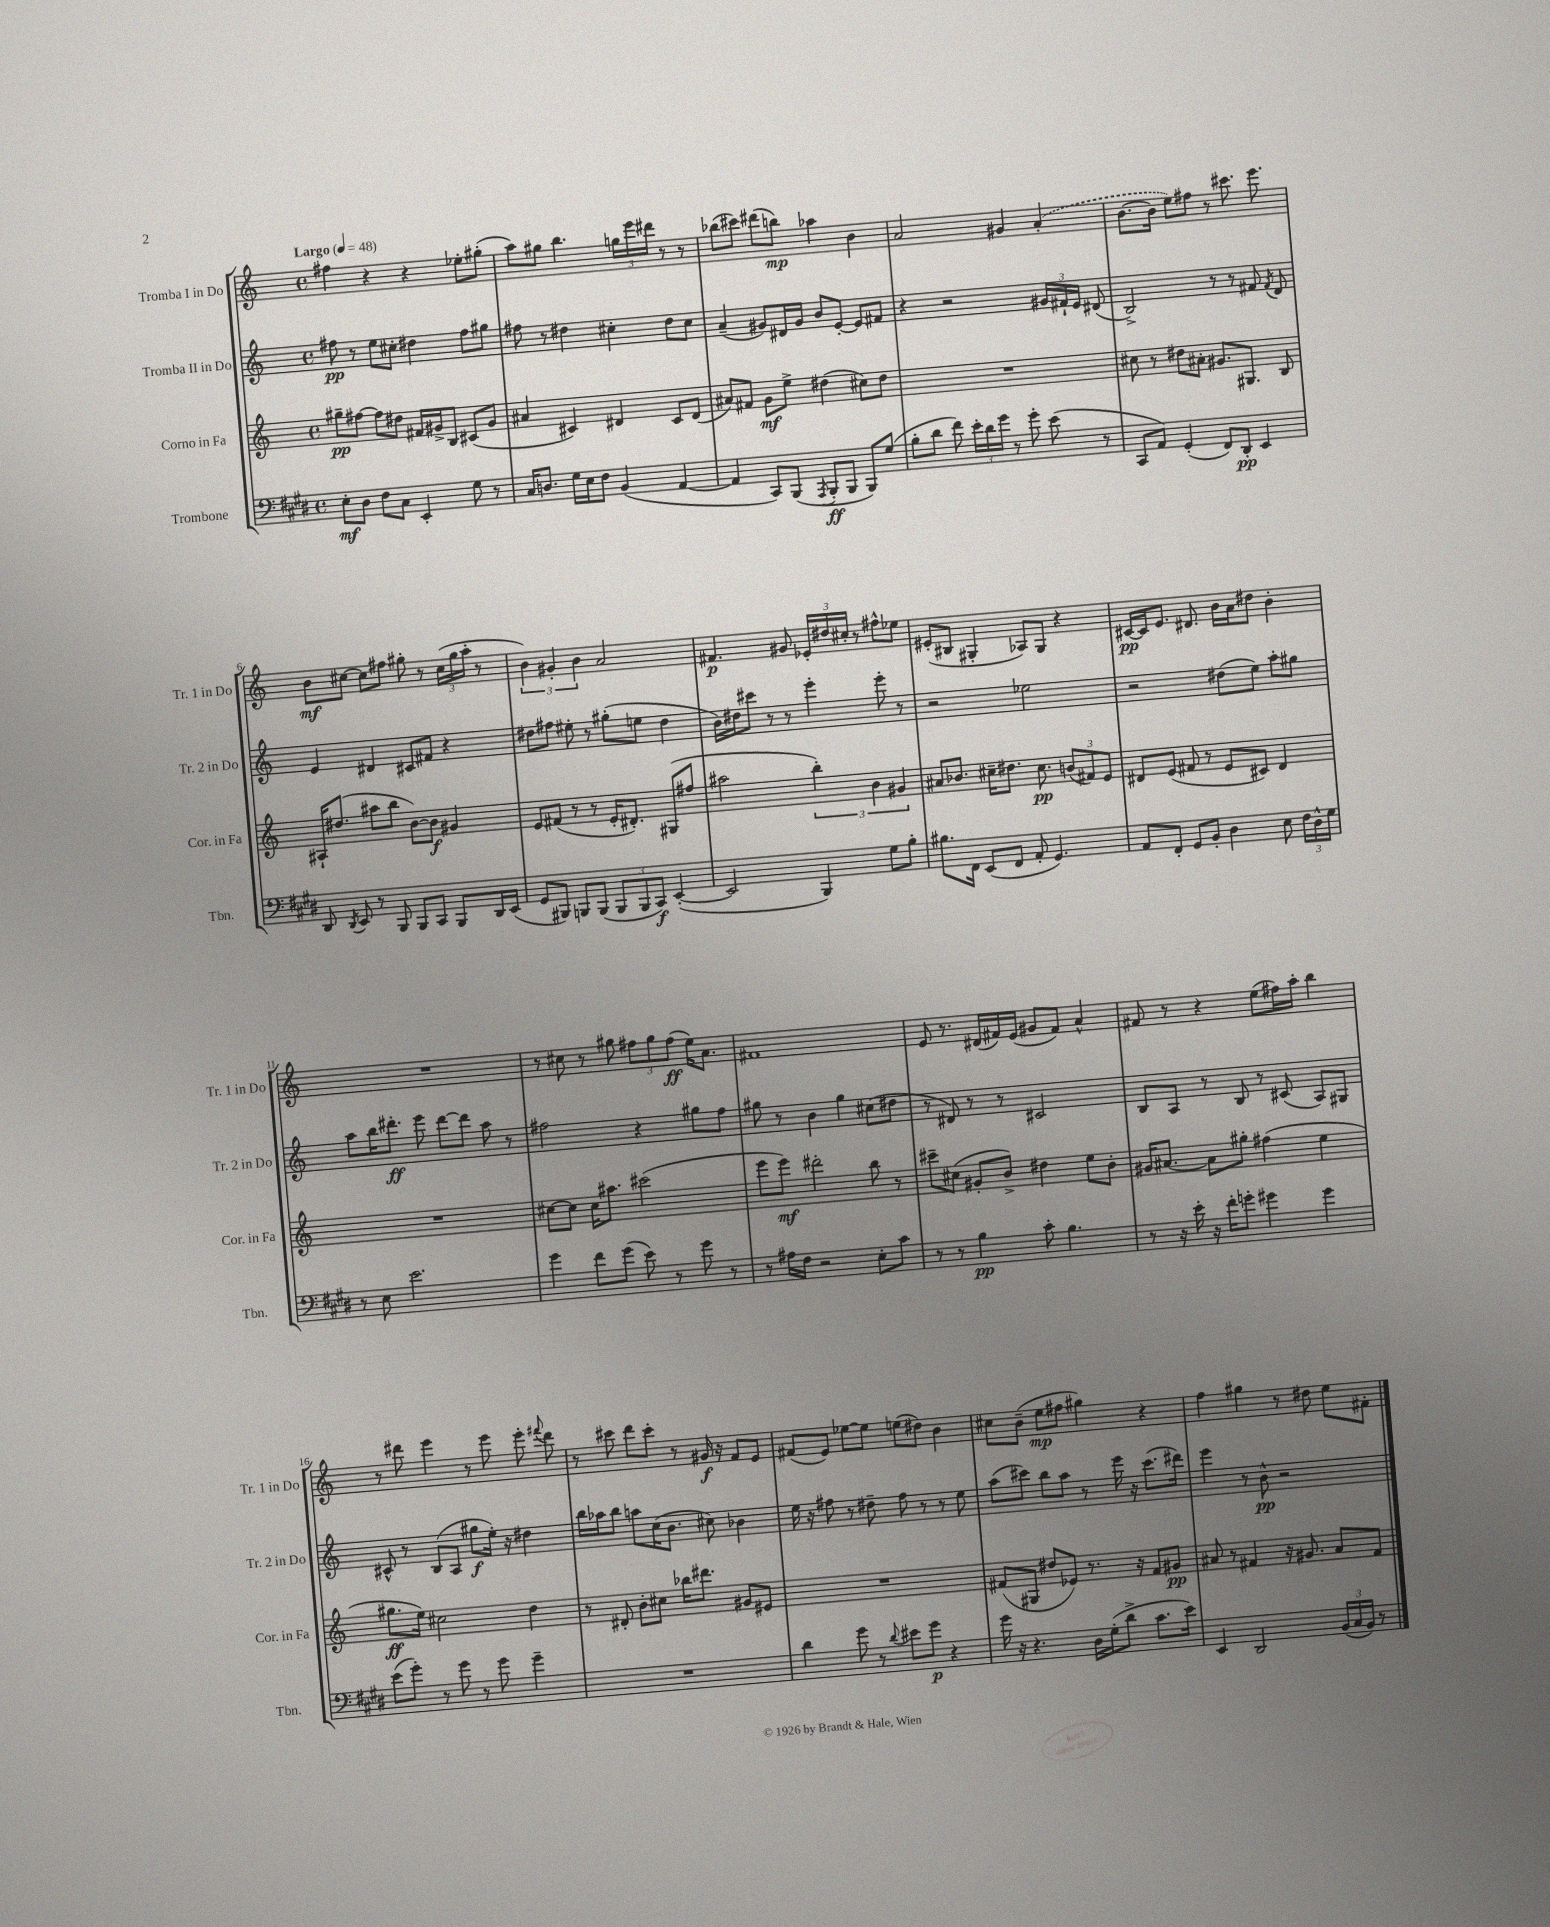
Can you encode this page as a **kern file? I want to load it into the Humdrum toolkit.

**kern	**kern	**kern	**kern
*staff4	*staff3	*staff2	*staff1
*clefF4	*clefG2	*clefG2	*clefG2
*k[f#c#g#d#]	*k[]	*k[]	*k[]
*M4/4	*M4/4	*M4/4	*M4/4
*met(c)	*met(c)	*met(c)	*met(c)
*MM48	*MM48	*MM48	*MM48
8E'\L	8gg#~\L	8ff#\	4ff#\
8D#\J	[8ff#\J	8r	.
8F#\L	8ff#\]L	8ee\L	4r
8C#\J	8dd#\J	8cc#'\J	.
4EE'/	16f#/LL	4dd#\	4r
.	16g#^/J	.	.
.	8B/J	.	.
8G#\	(8c#/L	8ff#\L	8ee-'\L
8r	8g#/J	8gg#\J	(8gg#'\J
=	=	=	=
16C#/LK	4a#/	8ff#\	8aa\L)
8.D/J	.	.	.
.	.	8r	8gg#\J
16G#\LL	4c#/)	4dd#\	4.bb\
16E\J	.	.	.
8F#\J	.	.	.
(4BB/	4d#/	4cc#'\	.
.	.	.	24gg\LL
.	.	.	24eee\
.	.	.	24ddd#\JJ
[4AA/	8c#/L	8dd#\L	8r
.	(8d#/J	8cc#\J	8r
=	=	=	=
4AA/]	8a#/L)	(4a~/	(8bb-\L
.	8f#/J	.	8ccc#\J)
8CC#/L)	8g\L	8g#/L)	(8ddd#\L
(8BBB/J	8ee^\J	16d#/L	8bb\J)
.	.	16g#/JJ	.
8qAAA/	.	.	.
8BBB'/L	(4dd#\	8b/L	4aa-\
8BBB/J	.	[8e'/J	.
8BBB/L)	8cc#\L)	8e/]L	4b\
(8G#/J	8dd#\J	8f#/J	.
=	=	=	=
8B'\L	1r	4r	2a/
8d#\J	.	.	.
8f#\)	.	2r	.
24e'\LL	.	.	.
24d#\	.	.	.
24g#\JJ	.	.	.
8r	.	.	4g#/
8g#'\	.	.	.
(8e\	.	24g#/LL	(4a'/
.	.	24f#`/	.
.	.	24e/JJ	.
8r	.	(8d#/	.
=	=	=	=
8CC#/L	8cc#\	2B^/)	[8.b\L
8AA/J)	8r	.	.
.	.	.	16b\]Jk
(4GG#'/	8dd#\L	.	8ee\L)
.	8a#'\J	.	8ff#\J
8FF#/L)	8.g#/L	8r	8r
8DD#'/J	.	8r	8.ccc#\
.	8.G#/J	.	.
4EE/	.	8f#/	.
.	.	.	8.eee\
.	.	8qf#/	.
.	8B/	8d/	.
=	=	=	=
8DD#/	16A#`/LK	4e/	8b\L
.	(8.dd#/J	.	.
8qDD#/	.	.	.
8EE/	.	.	[8cc#\J
8r	8aa#\L	4d#/	8cc#\]L
8BBB/	8bb\J	.	8ff#\J
8BBB/L	[8b\L)	8c#/L	8gg#'\
8CC#/J	8b\]J	8f#/J	8r
8BBB/L	4g#/	4r	(24cc#\LL
.	.	.	24gg#\
.	.	.	24aa'\JJ
16DD#/L	.	.	8r
(16EE/JJ	.	.	.
=	=	=	=
8GG#/L	8e/L	8dd#\L	6b\)
8BBB#/J)	(8f#/J	8ff#\J	.
.	.	.	6g#'/
8BBB/L	8r	8ee#'\	.
.	.	.	6b\
(8BBB/J	8r	8r	.
12BBB/L	16e'/LK	(8gg#'\L	2a/
.	8.d#'/J)	.	.
12BBB/	.	.	.
.	.	8ee\J	.
12CC#/J)	.	.	.
([4EE'/	(8G#/L	4dd#\	.
.	8ff#/J	.	.
=	=	=	=
2EE/]	2aa#\	16b\LL)	4.f#/
.	.	16dd#\J	.
.	.	8ccc#\J	.
.	.	8r	.
.	.	8r	8g#/
4BBB/)	6bb'\)	4eee'\	24e-'/LL
.	.	.	24dd#/
.	.	.	24cc#'/JJ
.	.	.	8r
.	6b\	.	.
8G#\L	.	8eee'\	8ff#^^\L
.	6g#/	.	.
8B'\J	.	8r	8ee-\J
=	=	=	=
8.B#\L	8a#/L	2r	(8e#'/L
.	8.b-/J	.	8B#/J
16FF#\Jk	.	.	.
(8EE/L	.	.	4G#'/
.	16cc#~\LK	.	.
8FF#/J	8.dd#\J	.	.
8AA'/	.	2ee-\	8A-/L)
.	8.cc#\	.	.
4.GG#/)	.	.	8G#/J
.	(12b/L	.	4r
.	12f#/)	.	.
.	12e/J	.	.
=	=	=	=
8AA/L	8d#/L	2r	[16c#/LL
.	.	.	16c#/]J
8FF#'/J	(8e/J	.	8.e/J
8GG#/L	8f#/	.	.
.	.	.	8.d#/
8BB'/J	8r	.	.
4D#\	8e/L	(8dd#\L	16b\LL
.	.	.	16a\J
.	8c#/J)	8ee\J)	8dd#\J
8E\	4d#/	8aa'\L	4b'\
24F#\LL	.	8gg#\J	.
24D#^^\	.	.	.
24G#\JJ	.	.	.
=	=	=	=
8r	1r	8aa\L	1r
8E\	.	16bb\K	.
.	.	8.ddd#'\J	.
2.e\	.	.	.
.	.	8eee\	.
.	.	[8ddd#\L	.
.	.	8ddd#\]J	.
.	.	8aa\	.
.	.	8r	.
=	=	=	=
4g#\	[8cc#\L	2ff#\	8r
.	8cc#\]J	.	8cc#\
8f#\L	16cc#\LK	.	8r
.	8.aa#\J	.	.
(8g#\J	.	.	8gg#\
8e\)	(2ccc#\	4r	12ff#\L
.	.	.	12gg#\
8r	.	.	.
.	.	.	(12ff#\J
8g#\	.	8gg#\L	16ee\LK)
.	.	.	8.a\J
8r	.	8ff#\J	.
=	=	=	=
8r	8eee\L	8gg#\	1f#
16A#\LL	8eee\J)	8r	.
16F#\JJ	.	.	.
2r	2ddd#'\	4b\	.
.	.	4gg#\	.
8E'\L	8bb\	(8cc#\L	.
8c#\J	8r	8dd#\J	.
=	=	=	=
8r	8ccc#~\L	8r	8e/
8r	(8cc#\J	8d#/)	8.r
4B\	8g#'/L	8r	.
.	.	.	(16d#/LL
.	8b^/J)	8r	16f#/)
.	.	.	(16e/JJ
8c#'\	4dd#\	2c#/	8g#/L
4.B\	.	.	8f#/J)
.	8ee\L	.	4a^^/
.	8b'\J	.	.
=	=	=	=
8r	16g#/LK	8B/L	8f#/
.	[8.a#/J	.	.
16r	.	8A/J	8r
16e'\	.	.	.
16r	8a#\]L	8r	4r
16f#'\LK	.	.	.
8g'\J	8gg#'\J	8B/	.
4g#\	(4ff#\	8r	(8ee\L
.	.	(8c#/	16ff#\L)
.	.	.	16aa'\JJ
4g#\	4ee\	8A/L)	4bb\
.	.	8G#/J	.
=	=	=	=
(8e\L	8.gg#\L	8c#^^/	8r
8g#'\J)	.	8r	8ddd#\
.	16ee\Jk)	.	.
8r	2cc#\	(8B/L	4eee\
8g#\	.	8A/J	.
8r	.	8gg#\L	8r
8g#\	.	16ee'\Jk)	8eee\
.	.	16r	.
4g#~\	4dd\	4dd#\	8eee'\
.	.	.	8qqfff#/
.	.	.	8ddd#\
=	=	=	=
1r	8r	16bb\LL	8r
.	.	16aa-\J	.
.	8d#'/	8bb\J	8ccc#\
.	8b'\L	8aa\L	8ddd\L
.	8cc#\J	(16cc\K	8ccc#'\J
.	.	8.b\J	.
.	16bb-\LK	.	8r
.	8.ddd#\J	.	.
.	.	8cc#\)	16g#/
.	.	.	16r
.	8g#/L	4b-\	8f/L
.	8e#/J	.	8e/J
=	=	=	=
4d#\	1r	16ee\	(8f#/L
.	.	16r	.
.	.	8ff#\	8e/J)
8g#\	.	8r	[8ee-\L
8r	.	8dd#~\	8ee-\]J
8qqd#/	.	.	.
8e#\L	.	8ff#\	(8ee\L
8g#\J	.	8r	8dd#\J)
4r	.	8r	4b\
.	.	8ee\	.
=	=	=	=
16g#\	(8f#/L	(8aa\L	8cc#\L
16r	.	.	.
4.r	8G#/J	8ccc#\J)	(8b~\J
.	8dd#/L	8bb\L	8ee\L
.	8e-/J)	8aa\J	8ff#\J
16D#\LL	8.r	8r	4gg#\)
(16G#'\J	.	.	.
8d#^\J	.	16eee\	.
.	16r	16r	.
8.c#\L	8f#/L	(8.ccc#\L	4r
.	8g#/J	.	.
16e\Jk)	.	16ddd#\Jk)	.
=	=	=	=
4EE/	8a#/	4eee\	4ff\
.	8r	.	.
2DD#/	4f#/	8r	4gg#\
.	.	8b^^\	.
.	16r	2r	8r
.	8.g#/	.	.
.	.	.	8dd#\
(24BB/LL	8a#/L	.	8ee\L
24C#/	.	.	.
24BB/JJ)	.	.	.
8r	8f#/J	.	8f#'\J
==	==	==	==
*-	*-	*-	*-
